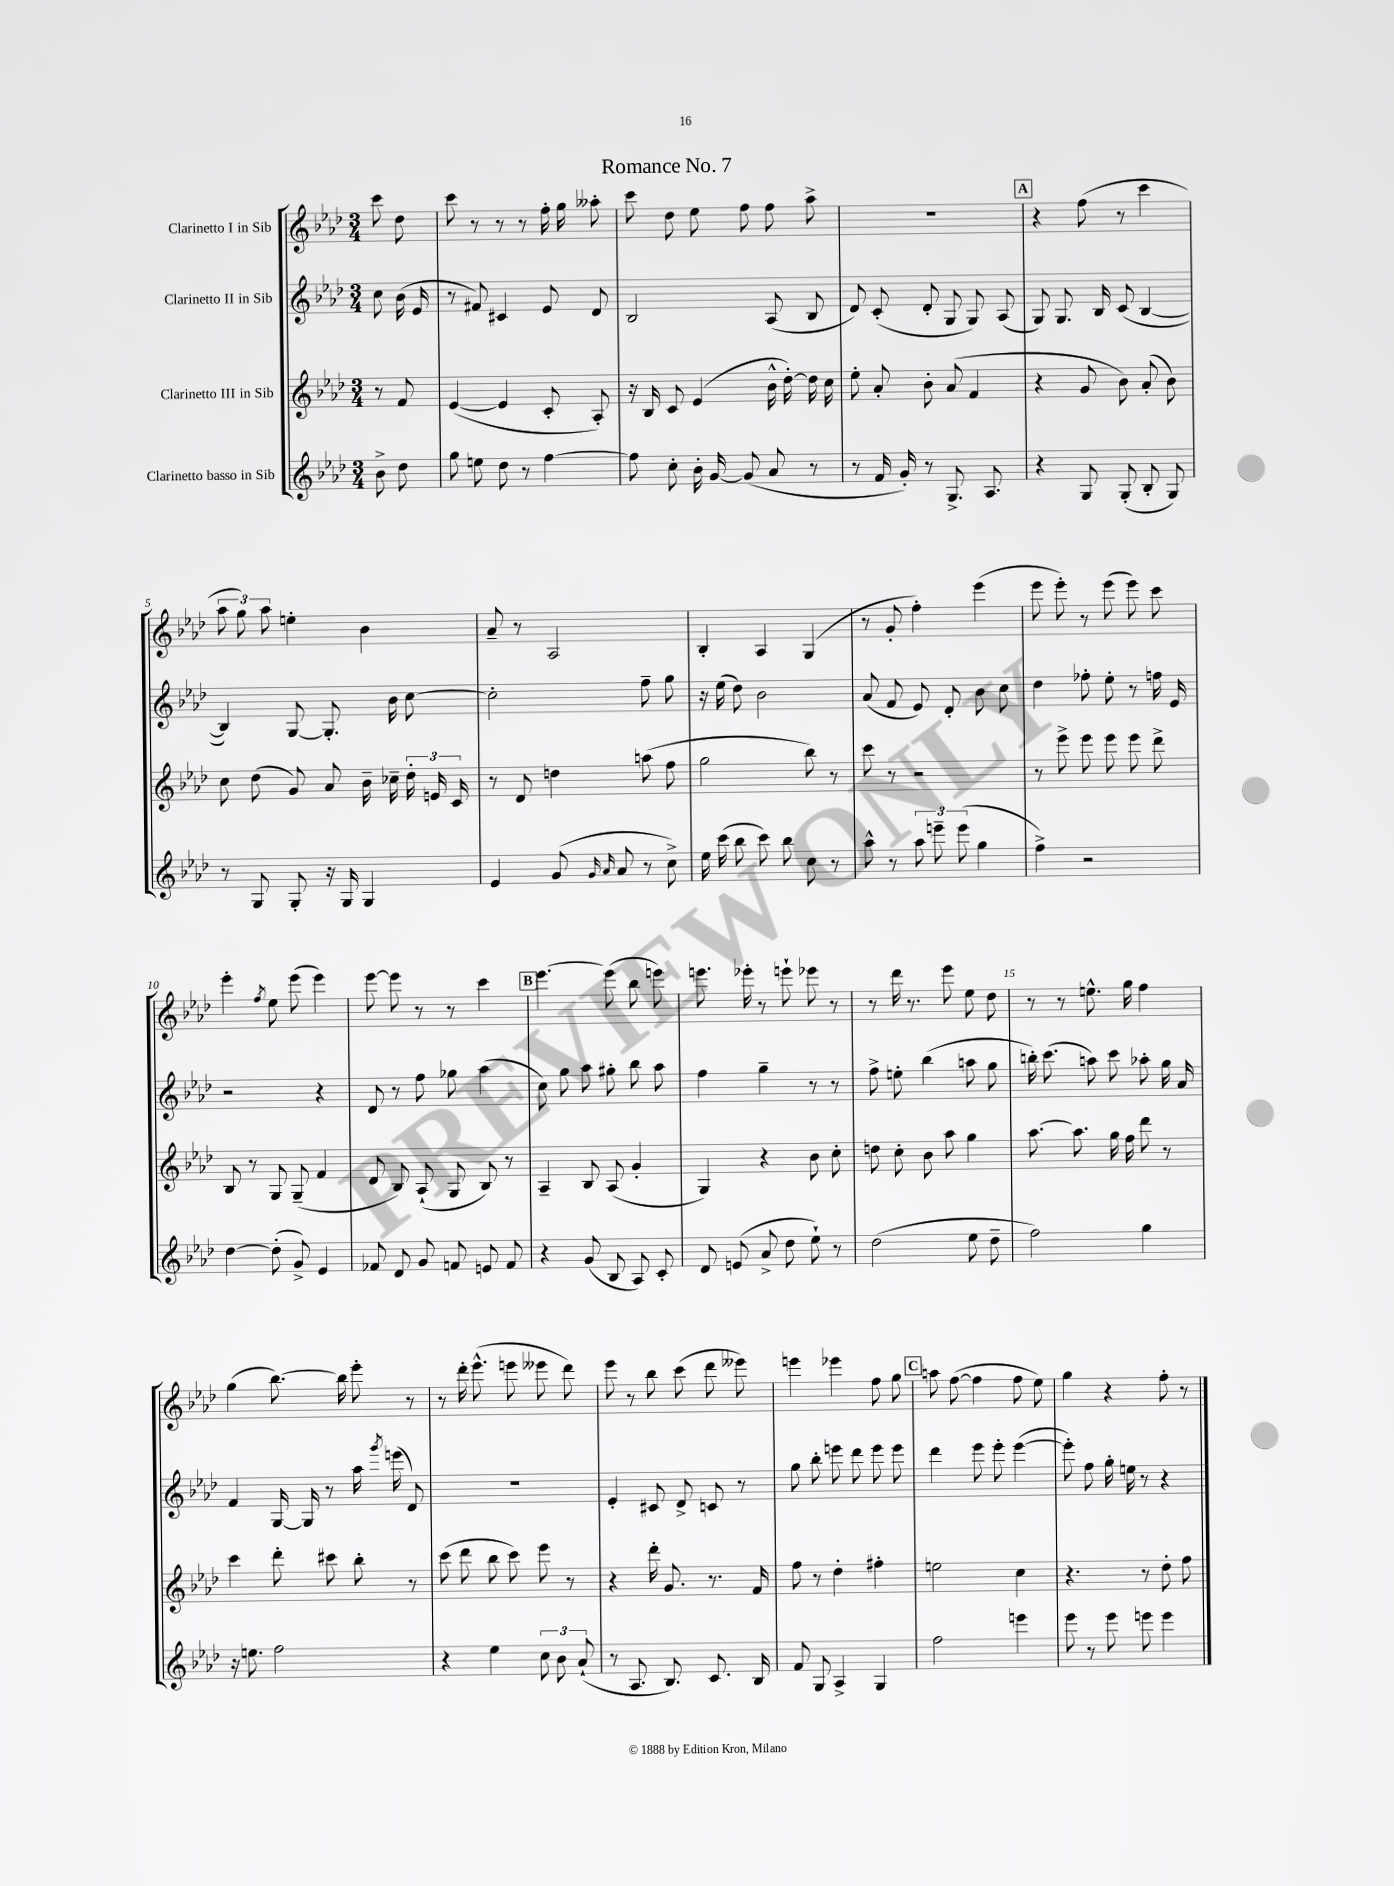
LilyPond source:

\header { title = "Romance No. 7" }
<<
\new StaffGroup <<
\new Staff = "s0" \with { instrumentName = "Clarinetto I in Sib" } {
    \clef treble \key aes \major \numericTimeSignature \time 3/4 \partial 4
    \autoBeamOff c'''8 des''8 |
    c'''8 r8 r8 r8 f''16-. g''16 aeses''8-. |
    c'''8 des''8 ees''8 f''8 f''8 aes''8-> |
    R2. |
    \mark \markup { \box "A" } r4 f''8( r8 c'''4 |
    \tuplet 3/2 { aes''8 g''8) aes''8 } e''4-. bes'4 |
    aes'8-- r8 aes2 |
    bes4-. aes4 g4( |
    r8 g'8-. f''4-.) ees'''4( |
    ees'''8 ees'''8-.) r8 ees'''8( ees'''8) c'''8 |
    ees'''4-. \acciaccatura { f''8 } ees''8 ees'''8( ees'''4) |
    ees'''8~ ees'''8 r8 r8 c'''4 |
    \mark \markup { \box "B" } ees'''4.~ ees'''8( bes''8 e'''8) |
    e'''8. ees'''16-. r8 e'''8-! ees'''8 r8 |
    r8 des'''16 r8. ees'''8 ees''8 des''8 |
    r8 r8 e''8.-^ g''16 f''4 |
    g''4( bes''8.~) bes''16 ees'''8-. r8 |
    r8 des'''16-. ees'''8.-^( e'''8 eeses'''8 des'''8) |
    ees'''8 r8 bes''8 c'''8( des'''8 eeses'''8) |
    e'''4 ees'''4 f''8 g''8 |
    \mark \markup { \box "C" } a''8 f''8~( f''4 f''8 ees''8) |
    g''4 r4 f''8-. r8 \bar "|." |
}
\new Staff = "s1" \with { instrumentName = "Clarinetto II in Sib" } {
    \clef treble \key aes \major \numericTimeSignature \time 3/4 \partial 4
    \autoBeamOff c''8 bes'16( ees'16 |
    r8 fis'8) cis'4 ees'8 des'8 |
    bes2 aes8( bes8 |
    des'8) c'8-.( des'8-. g8 g8) aes8( |
    \mark \markup { \box "A" } g8) g8. bes16 c'8( bes4~ |
    bes4) g8~ g8.-. bes'16 c''8~ |
    c''2-. f''8-- g''8 |
    r16 ees''16( des''8) bes'2 |
    aes'8( f'8 ees'8) des'8-. bes'8 c''8 |
    des''4 fes''8-. ees''8-. r8 f''16 ees'16 |
    r2 r4 |
    des'8 r8 f''8 ges''8 aes''4( |
    \mark \markup { \box "B" } c''8) g''8 aes''8 gis''8-. bes''8 aes''8 |
    f''4 g''4-- r8 r8 |
    f''8-> e''8-. bes''4( a''8 g''8 |
    b''16-.) c'''8.( a''8) c'''8 aes''8-. g''16 aes'16 |
    f'4 g16~ g16 r8 aes''16 \acciaccatura { g'''8 } e'''16( des'8) |
    R2. |
    ees'4-. cis'8 des'8-> c'8 r8 |
    g''8 bes''8-. e'''8 des'''8 e'''8 e'''8 |
    \mark \markup { \box "C" } des'''4 ees'''8 ees'''8-. ees'''4~( |
    ees'''8-.) f''8 g''16-. e''16 r8 r4 \bar "|." |
}
\new Staff = "s2" \with { instrumentName = "Clarinetto III in Sib" } {
    \clef treble \key aes \major \numericTimeSignature \time 3/4 \partial 4
    \autoBeamOff r8 f'8 |
    ees'4~( ees'4 c'8-. aes8-.) |
    r16 bes16 c'8 ees'4( bes'16-^ des''16~-.) des''16 c''16 |
    ees''8-. aes'8-. bes'8-. aes'8( f'4 |
    \mark \markup { \box "A" } r4 g'8 bes'8) aes'8-.( bes'8) |
    c''8 des''8( g'8) aes'8 bes'16-- ces''16-- \tuplet 3/2 { des''16-. e'16 c'16 } |
    r8 des'8 d''4 a''8( f''8 |
    g''2 bes''8) r8 |
    c'''8 r8 r2 |
    r8 ees'''8-> ees'''8 ees'''8 ees'''8 des'''8-> |
    bes8 r8 g8 g8--( f'4 |
    des'8 bes8) aes8-!( g8 bes8) r8 |
    \mark \markup { \box "B" } aes4-- bes8 aes8( g'4-. |
    g4) r4 bes'8 c''8-. |
    d''8 c''8-. bes'8 aes''8 g''4 |
    aes''8.~ aes''8. g''16 f''16 des'''8 r8 |
    c'''4 des'''8-. cis'''8 bes''8-. r8 |
    c'''8( des'''8 bes''8 c'''8) ees'''8 r8 |
    r4 des'''16-. g'8. r8. f'16 |
    f''8 r8 des''4-. fis''4-. |
    \mark \markup { \box "C" } e''2 c''4 |
    r4. r8 des''8-. f''8 \bar "|." |
}
\new Staff = "s3" \with { instrumentName = "Clarinetto basso in Sib" } {
    \clef treble \key aes \major \numericTimeSignature \time 3/4 \partial 4
    \autoBeamOff bes'8-> des''8 |
    g''8 e''8 des''8 r8 f''4~ |
    f''8 c''8-. bes'16-. g'16~ g'8( aes'8 r8 |
    r8 f'16 g'16-.) r8 g8.-> aes8. |
    \mark \markup { \box "A" } r4 g8 g8-.( bes8-. g8) |
    r8 g8 g8-. r16 g16 g4 |
    ees'4 g'8( \grace { g'16 aes'16 } aes'8 r8 c''8->) |
    ees''16 c'''16( bes''8 c'''8) bes''8 c''8 r8 |
    aes''8-^ r8 \tuplet 3/2 { aes''8 e'''8-- e'''8( } g''4 |
    f''4->) r2 |
    des''4~ des''8-.( g'8->) ees'4 |
    fes'8 des'8 g'8 f'8 e'8 f'8 |
    \mark \markup { \box "B" } r4 g'8( bes8 aes8) c'8-. |
    des'8 e'8( aes'8-> des''8 ees''8-!) r8 |
    des''2( ees''8 des''8-- |
    f''2) g''4 |
    r16 e''8. f''2 |
    r4 ees''4 \tuplet 3/2 { c''8 bes'8 aes'8-!( } |
    r8 aes8. bes8.) c'8. bes16 |
    f'8 g8 aes4-> g4 |
    \mark \markup { \box "C" } f''2 e'''4 |
    ees'''8 r8 ees'''8 e'''8 e'''4 \bar "|." |
}
>>
>>
\layout { \context { \Score \override BarNumber.break-visibility = ##(#f #t #t) barNumberVisibility = #(every-nth-bar-number-visible 5) } }
